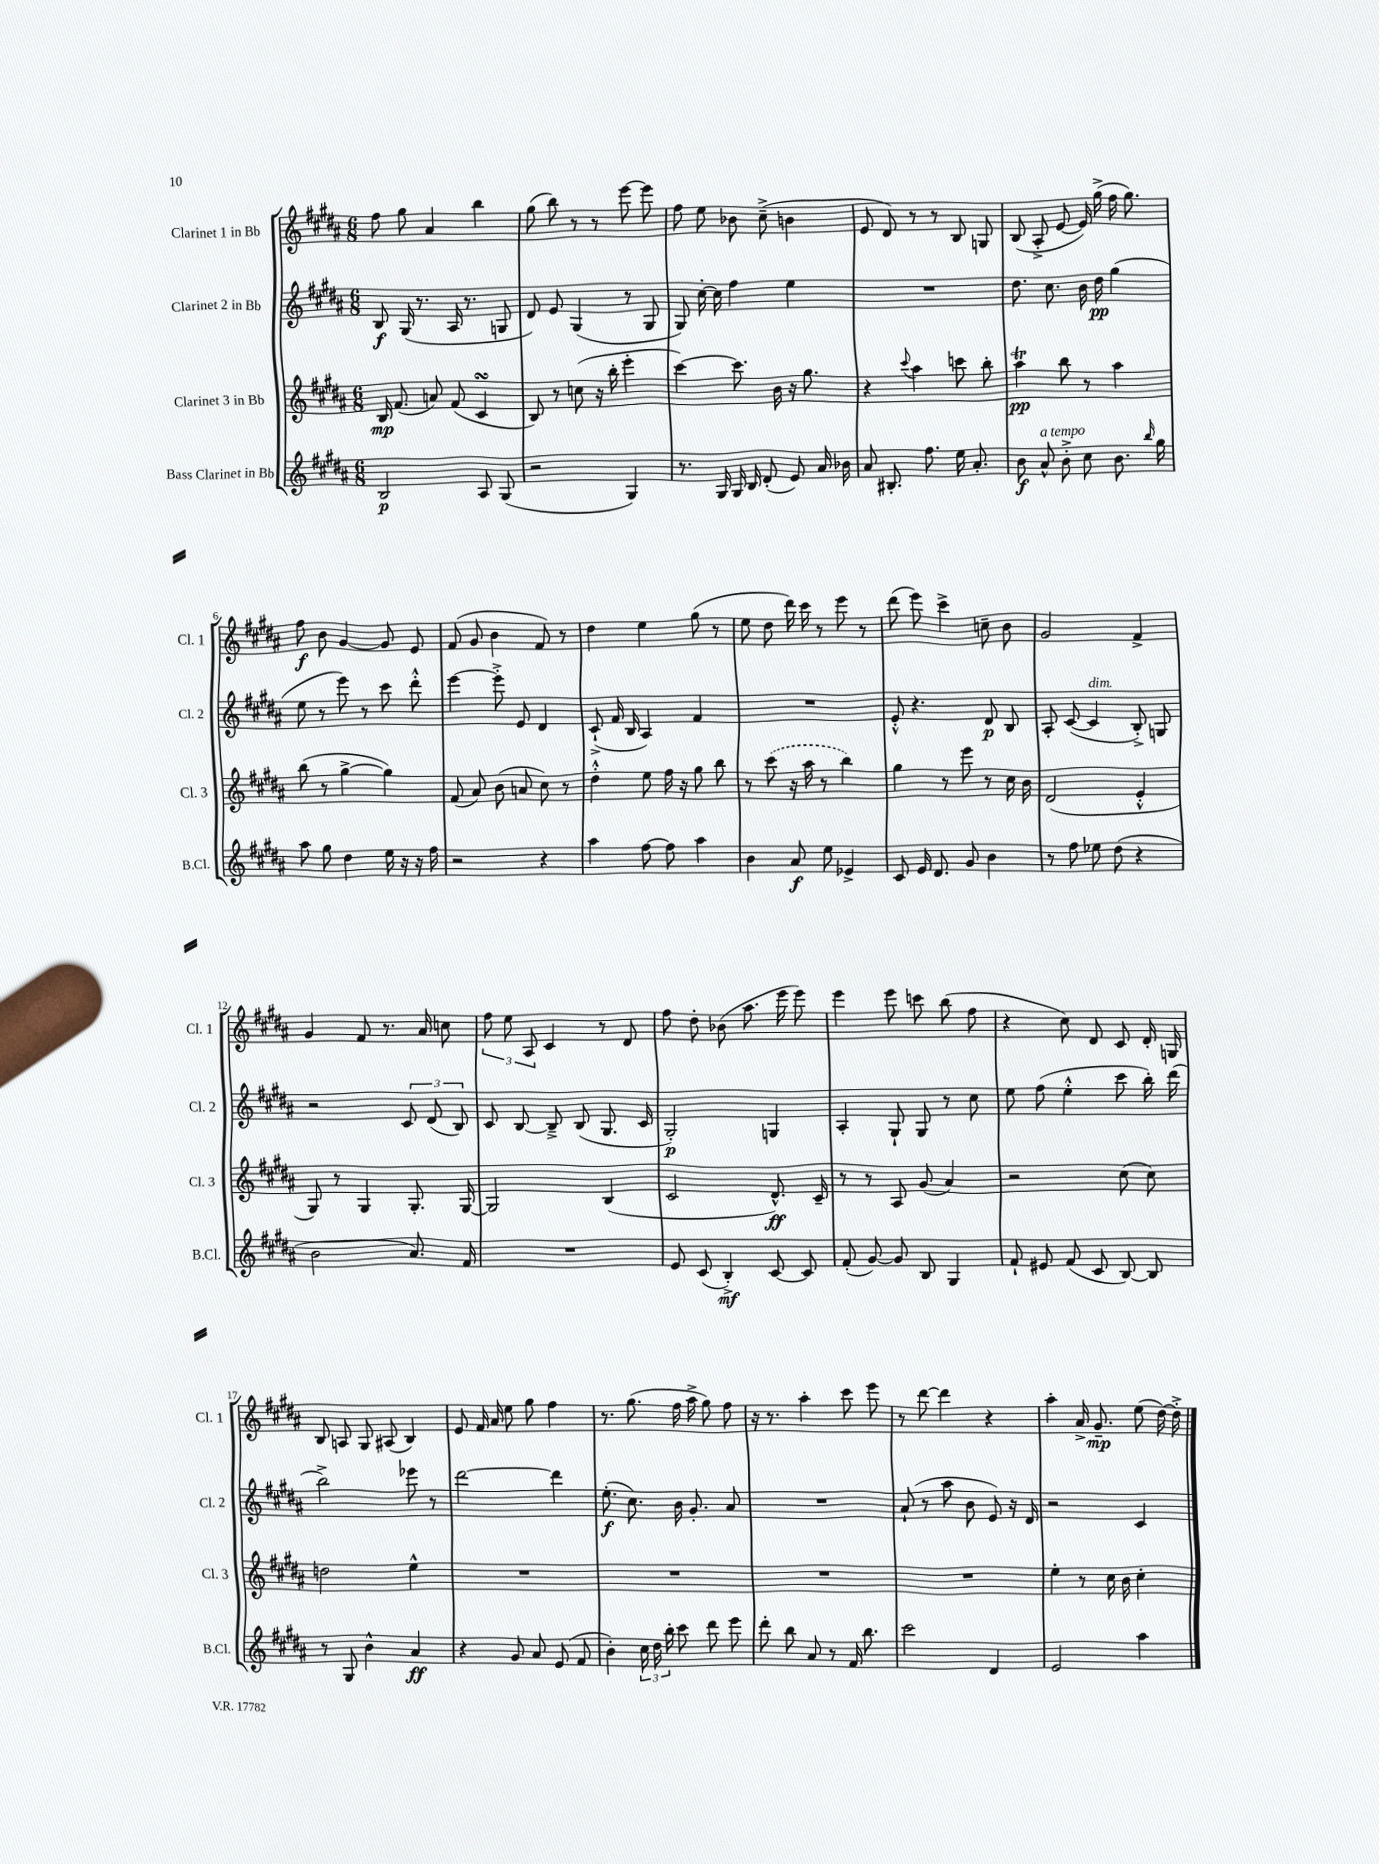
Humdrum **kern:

**kern	**dynam	**kern	**dynam	**kern	**dynam	**kern	**dynam
*part4	*part4	*part3	*part3	*part2	*part2	*part1	*part1
*staff4	*staff4	*staff3	*staff3	*staff2	*staff2	*staff1	*staff1
*I"Bass Clarinet in Bb	*	*I"Clarinet 3 in Bb	*	*I"Clarinet 2 in Bb	*	*I"Clarinet 1 in Bb	*
*I'B.Cl.	*	*I'Cl. 3	*	*I'Cl. 2	*	*I'Cl. 1	*
*clefG2	*	*clefG2	*	*clefG2	*	*clefG2	*
*k[f#c#g#d#a#]	*	*k[f#c#g#d#a#]	*	*k[f#c#g#d#a#]	*	*k[f#c#g#d#a#]	*
*M6/8	*	*M6/8	*	*M6/8	*	*M6/8	*
=1	=1	=1	=1	=1	=1	=1	=1
2B/	p	16B/	mp	8B/	f	8ff#\	.
.	.	(8.f#/	.	.	.	.	.
.	.	.	.	(16G#/	.	8gg#\	.
.	.	.	.	8.r	.	.	.
.	.	8an/)	.	.	.	4a#/	.
.	.	(8f#/	.	16A#/	.	.	.
.	.	.	.	8.r	.	.	.
8A#/	.	4c#sSSS/	.	.	.	4bb\	.
(8G#/	.	.	.	8Gn/	.	.	.
=2	=2	=2	=2	=2	=2	=2	=2
2r	.	8B/)	.	8d#/)	.	(8gg#\	.
.	.	8r	.	8e/	.	8bb\)	.
.	.	(8ccn\	.	(4G#/	.	8r	.
.	.	16r	.	.	.	8r	.
.	.	16bb'\	.	.	.	.	.
4G#/)	.	4eee'\	.	8r	.	[8eee\	.
.	.	.	.	8G#/	.	8eee\]	.
=3	=3	=3	=3	=3	=3	=3	=3
8.r	.	[4ccc#\)	.	8G#/)	.	8ff#\	.
.	.	.	.	[16cc#'\	.	8ee\	.
16G#/	.	.	.	16cc#\]	.	.	.
16G#/	.	8.ccc#\]	.	4ff#\	.	8b-X\	.
16B/	.	.	.	.	.	.	.
(8d#'/	.	.	.	.	.	(8cc#~^\	.
.	.	16b\	.	.	.	.	.
8e/)	.	16r	.	4ee\	.	4bn\	.
.	.	8.gg#\	.	.	.	.	.
16a#/	.	.	.	.	.	.	.
16b-X\	.	.	.	.	.	.	.
=4	=4	=4	=4	=4	=4	=4	=4
8a#/	.	4r	.	2.r	.	8e/	.
8.B#X'/	.	.	.	.	.	8d#/)	.
.	.	8qqccc#/	.	.	.	.	.
.	.	4aa#\	.	.	.	8r	.
8.ff#\	.	.	.	.	.	.	.
.	.	.	.	.	.	8r	.
16ee\	.	8cccn\	.	.	.	8B/	.
8.a#'/	.	.	.	.	.	.	.
.	.	8bb'\	.	.	.	8Gn/	.
=5	=5	=5	=5	=5	=5	=5	=5
8b\	f	4aa#t\	pp	8.dd#\	.	(8B/	.
!LO:TX:a:i:t=a tempo	!	!	!	!	!	!	!
8a#^^/	.	.	.	.	.	8A#'^/	.
.	.	.	.	8.cc#\	.	.	.
8b'^\	.	8bb\	.	.	.	[8e/	.
8cc#\	.	8r	.	16b\	.	16e/])	.
.	.	.	.	16dd#\	pp	(16gg#^\	.
8.b\	.	4aa#\	.	(4gg#\	.	16ff#\	.
.	.	.	.	.	.	8.gg#\)	.
16qqbb/	.	.	.	.	.	.	.
16gg#\	.	.	.	.	.	.	.
!!LO:LB:g=z
=6	=6	=6	=6	=6	=6	=6	=6
8aa#\	.	(8bb\	.	8ee\	.	8ff#\	f
8gg#\	.	8r	.	8r	.	8b\	.
4dd#\	.	[4gg#^\	.	8eee\)	.	[4g#/	.
.	.	.	.	8r	.	.	.
16ee\	.	4gg#\])	.	8ccc#\	.	8g#/]	.
16r	.	.	.	.	.	.	.
16r	.	.	.	8ddd#'^^\	.	8e/	.
16ff#\	.	.	.	.	.	.	.
=7	=7	=7	=7	=7	=7	=7	=7
2r	.	(8f#/	.	[4eee\	.	(8f#/	.
.	.	8a#/)	.	.	.	8g#/	.
.	.	(8b\	.	8eee'^\]	.	4b\	.
.	.	8an/	.	8e/	.	.	.
4r	.	8cc#\)	.	4d#/	.	8f#/)	.
.	.	8r	.	.	.	8r	.
=8	=8	=8	=8	=8	=8	=8	=8
4aa#\	.	4dd#'^^\	.	(8c#`^/	.	4dd#\	.
.	.	.	.	16f#/	.	.	.
.	.	.	.	16B/	.	.	.
[8ff#\	.	8ee\	.	4A#/)	.	4ee\	.
8ff#\]	.	16ff#\	.	.	.	.	.
.	.	16r	.	.	.	.	.
4aa#\	.	8gg#\	.	4f#/	.	(8gg#\	.
.	.	8bb\	.	.	.	8r	.
=9	=9	=9	=9	=9	=9	=9	=9
4b\	.	8r	.	2.r	.	8ee\	.
.	.	(8ccc#\	.	.	.	8dd#\	.
8a#/	f	16r	.	.	.	16ddd#\)	.
.	.	16aa#\	.	.	.	16ccc#\	.
8ee\	.	8r	.	.	.	8r	.
4e-X^/	.	4bb\)	.	.	.	8eee\	.
.	.	.	.	.	.	8r	.
=10	=10	=10	=10	=10	=10	=10	=10
8c#/	.	4gg#\	.	8e'^^/	.	(8ddd#\	.
16e/	.	.	.	4.r	.	8eee\)	.
8.d#/	.	.	.	.	.	.	.
.	.	8r	.	.	.	4ccc#^\	.
8g#/	.	8eee\	.	.	.	.	.
4b\	.	8r	.	8d#/	p	8ccn~\	.
.	.	16cc#\	.	8B/	.	8b\	.
.	.	16b\	.	.	.	.	.
=11	=11	=11	=11	=11	=11	=11	=11
8r	.	(2d#/	.	8A#'/	.	2g#/	.
8ff#\	.	.	.	([8c#/	.	.	.
!	!	!	!	!LO:TX:a:i:t=dim.	!	!	!
8ee-X\	.	.	.	4c#/]	.	.	.
(8dd#\	.	.	.	.	.	.	.
4r	.	4e'^^/	.	8B'^/)	.	4f#^/	.
.	.	.	.	8Gn/	.	.	.
!!LO:LB:g=z
=12	=12	=12	=12	=12	=12	=12	=12
2b\	.	8G#/)	.	2r	.	4g#/	.
.	.	8r	.	.	.	.	.
.	.	4G#/	.	.	.	8f#/	.
.	.	.	.	.	.	8.r	.
8.a#/)	.	8.G#'/	.	12c#/	.	.	.
.	.	.	.	.	.	16a#/	.
.	.	.	.	(12d#/	.	.	.
.	.	.	.	.	.	8ccn\	.
.	.	.	.	12B/)	.	.	.
16f#/	.	[16G#/	.	.	.	.	.
=13	=13	=13	=13	=13	=13	=13	=13
2.r	.	2G#/]	.	8c#/	.	12ff#\	.
.	.	.	.	.	.	12ee\	.
.	.	.	.	[8B/	.	.	.
.	.	.	.	.	.	12A#/	.
.	.	.	.	8B~^/]	.	4c#/	.
.	.	.	.	(8B/	.	.	.
.	.	(4B/	.	8.G#/	.	8r	.
.	.	.	.	.	.	8d#/	.
.	.	.	.	16c#/	.	.	.
=14	=14	=14	=14	=14	=14	=14	=14
8e/	.	2c#/	.	2G#'/)	p	8ff#\	.
(8c#/	.	.	.	.	.	8dd#'\	.
4B'^/)	mf	.	.	.	.	(8b-X\	.
.	.	.	.	.	.	8.aa#\	.
[8c#/	.	8.d#^^/)	ff	4Gn/	.	.	.
.	.	.	.	.	.	16eee\	.
8c#/]	.	.	.	.	.	8eee\)	.
.	.	16c#~/	.	.	.	.	.
=15	=15	=15	=15	=15	=15	=15	=15
(8f#'/	.	8r	.	4A#'/	.	4eee\	.
[8g#/)	.	8r	.	.	.	.	.
8g#/]	.	8A#/	.	8G#`/	.	8eee\	.
8B/	.	(8g#/	.	8G#/	.	8cccn\	.
4G#/	.	4a#/)	.	8r	.	(8bb\	.
.	.	.	.	8cc#\	.	8ff#\	.
=16	=16	=16	=16	=16	=16	=16	=16
8f#`/	.	2r	.	8ee\	.	4r	.
8e#X/	.	.	.	(8ff#\	.	.	.
(8f#/	.	.	.	4ee'^^\	.	8cc#\)	.
8c#/	.	.	.	.	.	8d#/	.
[8B/)	.	(8cc#\	.	8ccc#\	.	8c#/	.
8B/]	.	8cc#\)	.	16bb'\)	.	16d#'/	.
.	.	.	.	(16ddd#\	.	16Gn/	.
!!LO:LB:g=z
=17	=17	=17	=17	=17	=17	=17	=17
8r	.	2ddn\	.	2bb^\)	.	8B/	.
8G#/	.	.	.	.	.	8An/	.
4b^^\	.	.	.	.	.	8G#/	.
.	.	.	.	.	.	(8A#X/	.
4a#/	ff	4ee^^\	.	8eee-X\	.	4B/)	.
.	.	.	.	8r	.	.	.
=18	=18	=18	=18	=18	=18	=18	=18
4r	.	2.r	.	[2ddd#\	.	8e/	.
.	.	.	.	.	.	16f#/	.
.	.	.	.	.	.	16a#/	.
8g#/	.	.	.	.	.	8ee\	.
8a#/	.	.	.	.	.	8gg#\	.
(8e/	.	.	.	4ddd#\]	.	4ff#\	.
8f#/	.	.	.	.	.	.	.
=19	=19	=19	=19	=19	=19	=19	=19
4b'\)	.	2.r	.	(8.ee'\	f	8.r	.
.	.	.	.	8.cc#\)	.	(8.gg#\	.
24cc#\	.	.	.	.	.	.	.
24dd#\	.	.	.	.	.	.	.
24bb'\	.	.	.	.	.	.	.
8ccc#\	.	.	.	16b\	.	16ff#\	.
.	.	.	.	8.g#'/	.	16aa#^\	.
8ddd#\	.	.	.	.	.	8gg#\)	.
8eee\	.	.	.	8a#/	.	8ff#\	.
=20	=20	=20	=20	=20	=20	=20	=20
8ddd#'\	.	2.r	.	2.r	.	16r	.
.	.	.	.	.	.	8.r	.
8bb\	.	.	.	.	.	.	.
8a#/	.	.	.	.	.	4aa#'\	.
8r	.	.	.	.	.	.	.
16f#/	.	.	.	.	.	8ccc#\	.
8.bb\	.	.	.	.	.	.	.
.	.	.	.	.	.	8eee\	.
=21	=21	=21	=21	=21	=21	=21	=21
2ccc#\	.	2.r	.	(8a#`/	.	8r	.
.	.	.	.	8r	.	[8ddd#\	.
.	.	.	.	8aa#\	.	4ddd#\]	.
.	.	.	.	8b\	.	.	.
4d#/	.	.	.	8e/)	.	4r	.
.	.	.	.	16r	.	.	.
.	.	.	.	16d#/	.	.	.
=22	=22	=22	=22	=22	=22	=22	=22
2e/	.	4ee'\	.	2r	.	4aa#'\	.
.	.	8r	.	.	.	16a#^/	.
.	.	.	.	.	.	8.g#~/	mp
.	.	16cc#\	.	.	.	.	.
.	.	16b\	.	.	.	.	.
4aa#\	.	4cc#'\	.	4c#/	.	(8ee\	.
.	.	.	.	.	.	[16dd#\)	.
.	.	.	.	.	.	16dd#'^\]	.
==	==	==	==	==	==	==	==
*-	*-	*-	*-	*-	*-	*-	*-
